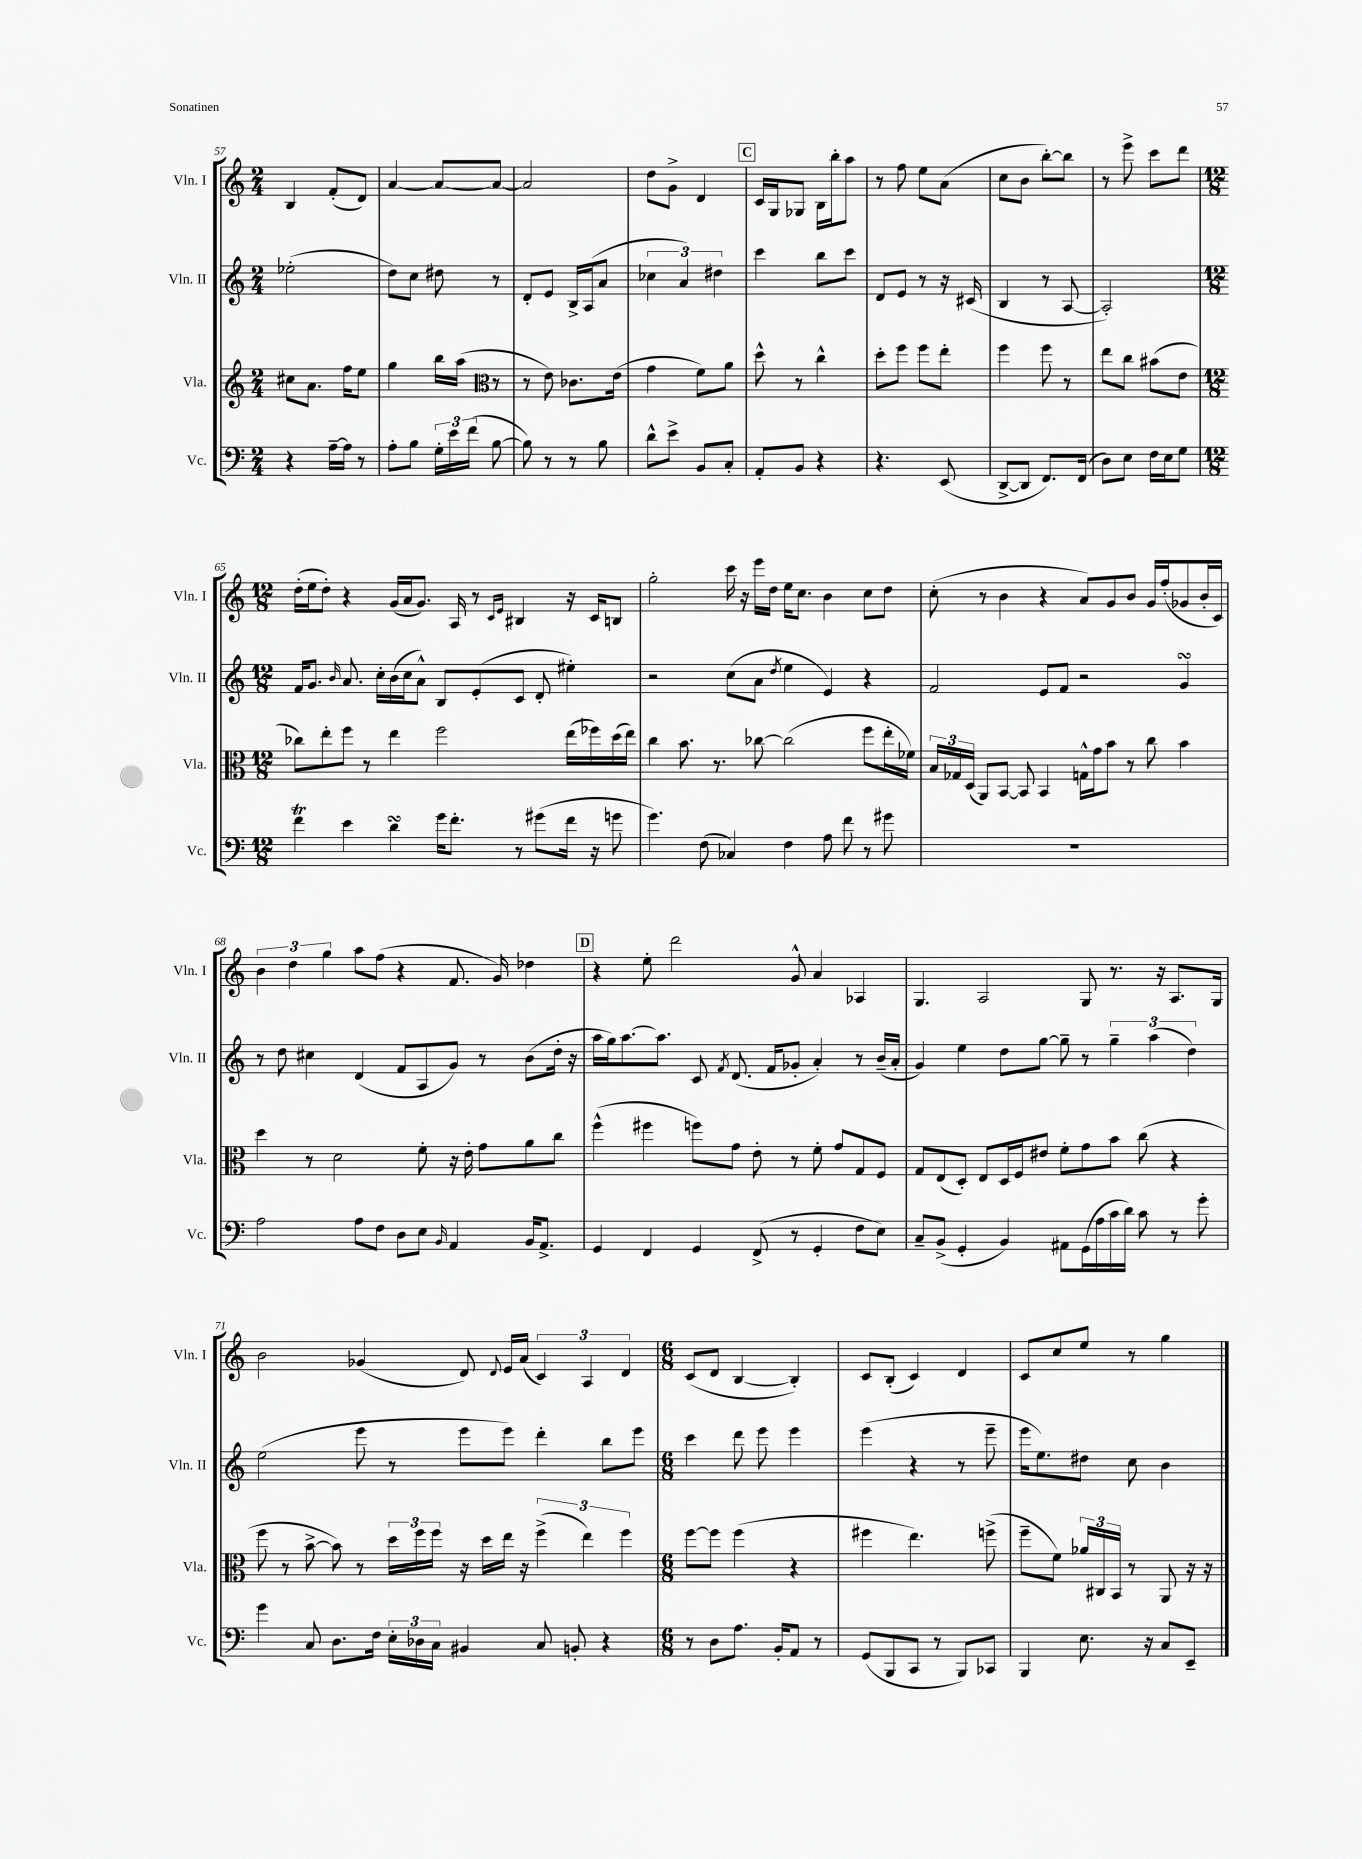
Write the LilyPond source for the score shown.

<<
\new StaffGroup <<
\new Staff = "s0" \with { instrumentName = "Vln. I" shortInstrumentName = "Vln. I" } {
    \clef treble \key c \major \numericTimeSignature \time 2/4
    \autoBeamOff b4 f'8[-.( d'8]) |
    a'4~ a'8[~ a'8]~ |
    a'2 |
    d''8[ g'8]-> d'4 |
    \mark \markup { \box "C" } c'16[ g16 ges8] b16[ b''16-. a''8] |
    r8 f''8 e''8[ a'8]( |
    c''8[ b'8] b''8[~-.) b''8] |
    r8 e'''8-> c'''8[ d'''8] |
    \numericTimeSignature \time 12/8 d''16[-.( e''16 d''8]-.) r4 g'16[( a'16 g'8.]) a16 r8 \grace { c'16[ e'16] } bis4 r16 c'16[ b8] |
    g''2-. c'''16 r16 e'''16[ d''16] e''16[ c''8.] b'4 c''8[ d''8] |
    c''8-.( r8 b'4 r4 a'8[) g'8 b'8] g'16[ f''16-.( ges'8 b'16-. c'16]) |
    \tuplet 3/2 { b'4 d''4 g''4 } a''8[ f''8]( r4 f'8. g'16) des''4 |
    \mark \markup { \box "D" } r4 e''8-. d'''2 g'8-^ a'4 aes4 |
    g4. a2 g8 r8. r16 a8.[ g16] |
    b'2 ges'4( d'8) \appoggiatura { d'8 } e'16[ a'16]( \tuplet 3/2 { c'4) a4 d'4 } |
    \numericTimeSignature \time 6/8 c'8[( d'8] b4~ b4-.) |
    c'8[ b8]-.( c'4) d'4 |
    c'8[ c''8 e''8] r8 g''4 \bar "|." |
}
\new Staff = "s1" \with { instrumentName = "Vln. II" shortInstrumentName = "Vln. II" } {
    \clef treble \key c \major \numericTimeSignature \time 2/4
    \autoBeamOff ees''2-.( |
    d''8[) c''8] dis''8 r8 |
    d'8[-. e'8] b16[-> a16( a'8] |
    \tuplet 3/2 { ces''4 a'4) dis''4 } |
    \mark \markup { \box "C" } c'''4 b''8[ c'''8] |
    d'8[ e'8] r8 r16 cis'16( |
    b4 r8 a8~ |
    a2-.) |
    \numericTimeSignature \time 12/8 f'16[ g'8.] \grace { b'16 } a'8. c''16[-. b'16( c''16 a'8]-^) b8[ e'8-.( c'8] d'8-. eis''4-.) |
    r2 c''8[( a'8] \acciaccatura { d''8 } e''4 e'4) r4 |
    f'2 e'8[ f'8] r2 g'4\turn |
    r8 d''8 cis''4 d'4( f'8[ a8 g'8]) r8 b'8[( d''16]-. r16 |
    \mark \markup { \box "D" } a''16[ g''16) a''8.~ a''8.] c'8 \acciaccatura { f'8 } d'8.( f'16[ ges'8]-. a'4-.) r8 b'16[--( a'16]-. |
    g'4) e''4 d''8[ g''8]~ g''8-- r8 \tuplet 3/2 { g''4-- a''4( d''4) } |
    e''2( e'''8 r8 e'''8[ e'''8]) d'''4-. b''8[ e'''8] |
    \numericTimeSignature \time 6/8 c'''4 d'''8 e'''8 e'''4 |
    e'''4( r4 r8 e'''8-- |
    e'''16[ e''8.) dis''8] c''8 b'4 \bar "|." |
}
\new Staff = "s2" \with { instrumentName = "Vla." shortInstrumentName = "Vla." } {
    \clef treble \key c \major \numericTimeSignature \time 2/4
    \autoBeamOff cis''8[ a'8.] f''16[ e''8] |
    g''4 b''16[ a''16]( r8 |
    \clef alto r8 e'8) ces'8.[ e'16]( |
    g'4 f'8[) a'8] |
    \mark \markup { \box "C" } d''8-^ r8 c''4-^ |
    d''8[-. f''8] f''8[ e''8]-. |
    f''4 f''8 r8 |
    e''8[ c''8] bis'8[( e'8] |
    \numericTimeSignature \time 12/8 ces''8[) e''8-. f''8] r8 e''4 f''2 e''16[( fes''16) d''16( e''16]) |
    c''4 b'8. r8. ces''8~ ces''2( f''8[ e''16-. fes'16]) |
    \tuplet 3/2 { b16[ ges16 d16]( } a,8[) b,8]~ b,8 b,4 g16[-^ g'16 b'8] r8 c''8 b'4 |
    d''4 r8 d'2 f'8-. r16 e'16-. g'8[ a'8 c''8] |
    \mark \markup { \box "D" } f''4-^( fis''4 f''8[) g'8] e'8-. r8 f'8-. g'8[ g8 f8] |
    g8[ e8( d8]-.) e8[ d16 f16 eis'8] f'8[-. g'8 b'8] c''8( r4 |
    f''8 r8 b'8~-> b'8) r8 \tuplet 3/2 { d''16[ f''16 f''16] } r16 d''16[ e''16] r16 \tuplet 3/2 { f''4->( e''4) f''4 } |
    \numericTimeSignature \time 6/8 f''8[~ f''8] f''4( r4 |
    fis''4 e''4.) f''8->( |
    f''8[-- f'8]) \tuplet 3/2 { aes'16[ cis16 b,16] } r8 a,8 r16 r16 \bar "|." |
}
\new Staff = "s3" \with { instrumentName = "Vc." shortInstrumentName = "Vc." } {
    \clef bass \key c \major \numericTimeSignature \time 2/4
    \autoBeamOff r4 a16[~-- a16] r8 |
    a8[-. b8] \tuplet 3/2 { g16[-. e'16 f'16]( } b8~ |
    b8) r8 r8 b8 |
    d'8[-^ e'8]-> b,8[ c8]-. |
    \mark \markup { \box "C" } a,8[-. b,8] r4 |
    r4. e,8( |
    d,8[~-> d,8] f,8.[) f,16]( |
    d8[) e8] f16[ e16 g8] |
    \numericTimeSignature \time 12/8 f'4\trill e'4 d'4\turn g'16[ f'8.]-. r8 gis'8[( f'16] r16 g'8 |
    g'4.) f8( ces4) f4 a8 f'8 r8 gis'8 |
    R1. |
    a2 a8[ f8] d8[ e8] \grace { b,16 } a,4 b,16[ a,8.]-> |
    \mark \markup { \box "D" } g,4 f,4 g,4 f,8->( r8 g,4-. f8[ e8]) |
    c8[-- b,8]->( g,4-. b,4) ais,8[ g,16( a16 c'16 d'16]) c'8 r8 g'8-. |
    g'4 c8 d8.[ f16] \tuplet 3/2 { e16[-. des16 c16] } bis,4 c8 b,8-. r4 |
    \numericTimeSignature \time 6/8 r8 d8[ a8.] b,16[-. a,8] r8 |
    g,8[( b,,8 c,8] r8 b,,8[) ces,8] |
    b,,4 e8. r16 c8[ e,8]-- \bar "|." |
}
>>
>>
\layout { \context { \Score currentBarNumber = #57 } }
